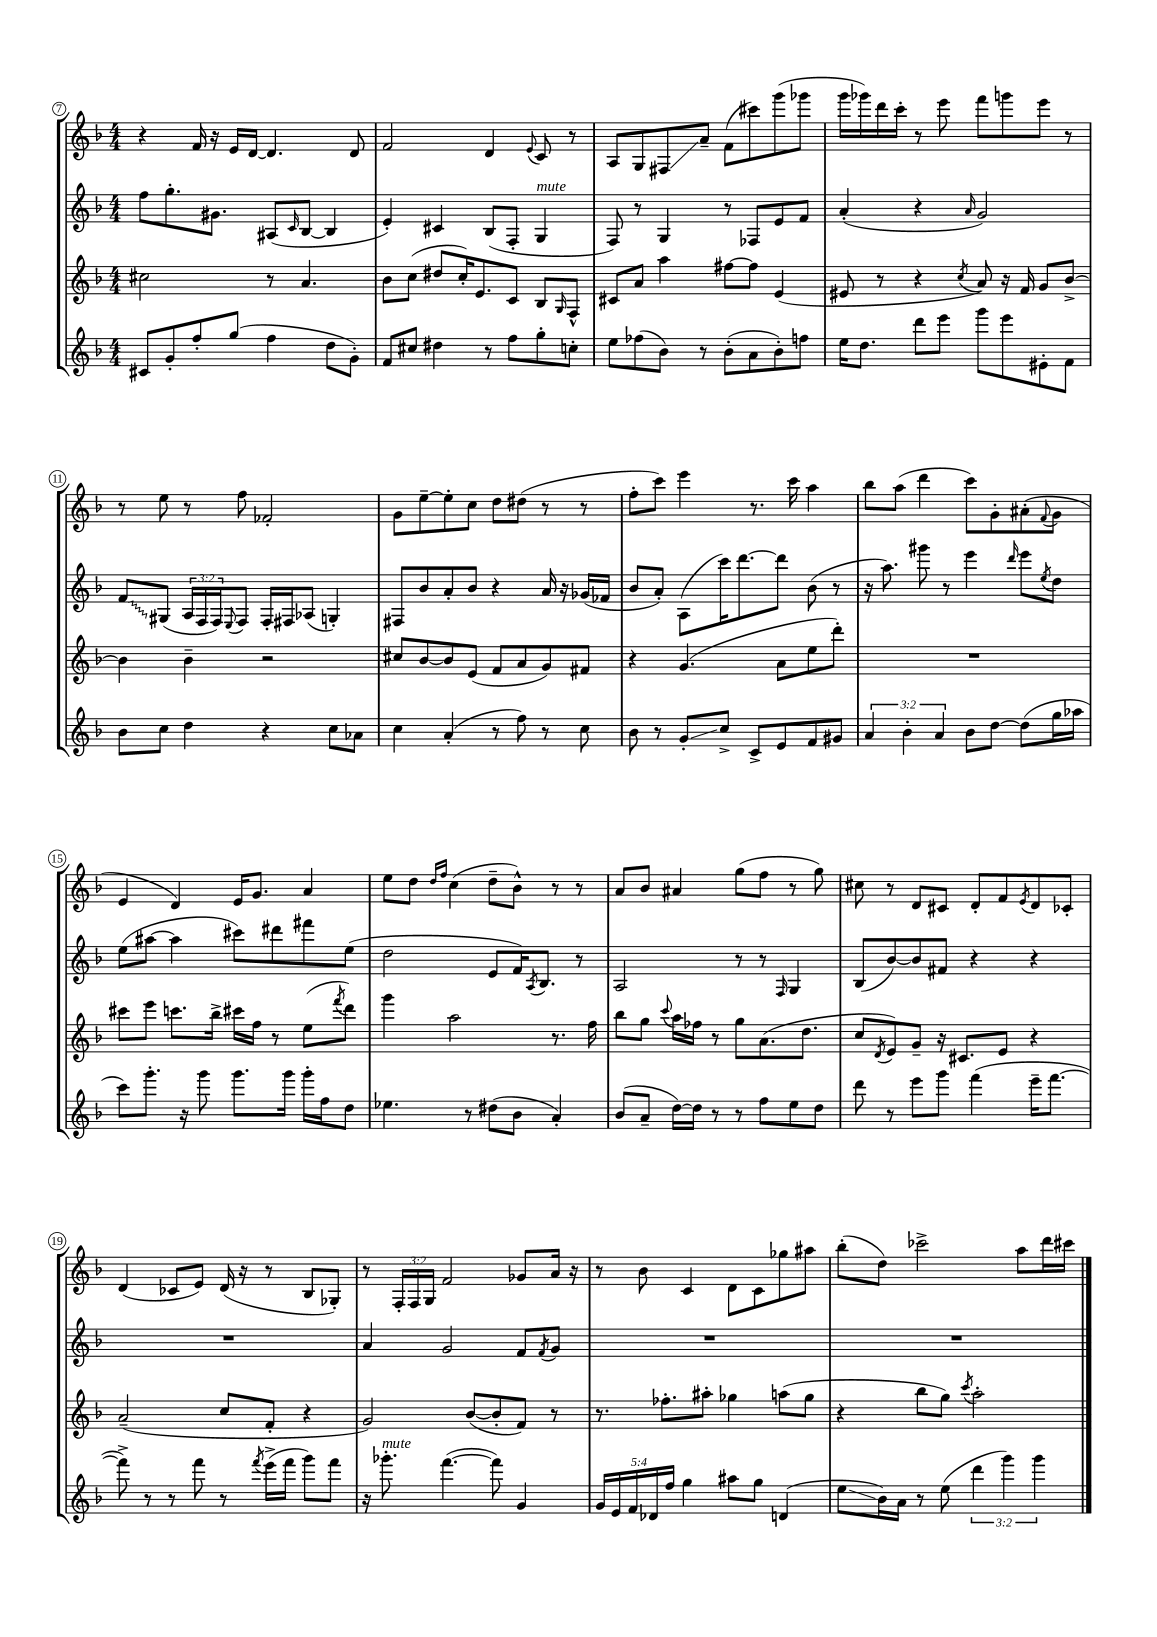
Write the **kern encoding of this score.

**kern	**kern	**kern	**kern
*staff4	*staff3	*staff2	*staff1
*clefG2	*clefG2	*clefG2	*clefG2
*k[b-]	*k[b-]	*k[b-]	*k[b-]
*M4/4	*M4/4	*M4/4	*M4/4
8c#	2cc#	8ff	4r
8g'	.	8.gg'	.
8ff'	.	.	16f
.	.	8.g#	16r
(8gg	.	.	16e
.	.	.	[16d
4ff	8r	(8A#	4.d]
.	.	16qqc	.
.	4.a	[8B-	.
8dd	.	4B-]	.
8g')	.	.	8d
=	=	=	=
8f	8b-	4e')	2f
8cc#	(8cc	.	.
4dd#	8dd#	4c#	.
.	16cc')	.	.
.	8.e	.	.
8r	.	(8B-	4d
8ff	8c	8F'	.
.	.	.	8qqe
8gg'	8B-	4G	8c
.	16qqG	.	.
8cc'	8F^^	.	8r
=	=	=	=
8ee	8c#	8F)	8A
(8ff-	8a	8r	8G
8b-)	4aa	4G	8F#
8r	.	.	8a~
(8b-'	[8ff#	8r	(8f
8a	8ff#]	8F-	8ccc#)
8b-')	(4e	8e	(8ggg
8ff	.	8f	8ggg-
=	=	=	=
16ee	8e#	(4a'	16ggg
8.dd	.	.	16ggg-)
.	8r	.	16ddd
.	.	.	16ccc'
8ddd	4r	4r	8r
8eee	.	.	8eee
.	8qcc	16qqa	.
8ggg	8a)	2g)	8fff
8eee	16r	.	8ggg
.	16f	.	.
8e#'	8g	.	8eee
8f	[8b-^	.	8r
=	=	=	=
8b-	4b-]	8f	8r
8cc	.	(8G#	8ee
4dd	4b-~	24A	8r
.	.	24F	.
.	.	24F)	.
.	.	8qqE	.
.	.	8F	8ff
4r	2r	16F'	2f-'
.	.	16F#	.
.	.	(8A-	.
8cc	.	4G')	.
8a-	.	.	.
=	=	=	=
4cc	8cc#	8F#	8g
.	[8b-	8b-	[8ee~
(4a'	8b-]	8a'	8ee']
.	(8e	8b-	8cc
8r	8f	4r	8dd
8ff)	8a	.	(8dd#
8r	8g)	16a	8r
.	.	16r	.
8cc	8f#	(16g-	8r
.	.	16f-	.
=	=	=	=
8b-	4r	8b-	8ff'
8r	.	8a')	8ccc)
8g'	(4.g	(8A	4eee
8cc^	.	16ccc)	.
.	.	[8.ddd	.
8c^	.	.	8.r
8e	8a	8ddd]	.
.	.	.	16ccc
8f	8ee	(8b-	4aa
8g#	8ddd')	8r	.
=	=	=	=
6a	1r	16r	8bb-
.	.	8.aa)	.
.	.	.	(8aa
6b-'	.	.	.
.	.	8ggg#	4ddd
6a	.	.	.
.	.	8r	.
8b-	.	4eee	8ccc)
[8dd	.	.	8g'
.	.	16qqddd	.
(8dd]	.	8eee	(8a#'
.	.	8qee	8qqf
16gg	.	8dd	8g
16aa-	.	.	.
=	=	=	=
8ccc)	8ccc#	(8ee	4e
8.ggg'	8eee	[8aa#	.
.	8.ccc	4aa#]	4d)
16r	.	.	.
8ggg	.	.	.
.	16bb-^	.	.
8.ggg	16ccc#	8ccc#)	16e
.	16ff	.	8.g
.	8r	8ddd#	.
16ggg	.	.	.
16ggg'	(8ee	8fff#	4a
16ff	.	.	.
.	8qfff	.	.
8dd	8ddd)	(8ee	.
=	=	=	=
4.ee-	4ggg	2dd	8ee
.	.	.	8dd
.	.	.	16qqdd
.	.	.	16qqff
.	2aa	.	(4cc
8r	.	.	.
(8dd#	.	8e	8dd~
8b-	.	16f)	8b-^^)
.	.	8qA	.
.	.	8.B-	.
4a')	8.r	.	8r
.	.	8r	8r
.	16ff	.	.
=	=	=	=
(8b-	8bb-	2A	8a
8a~	8gg	.	8b-
.	8qqccc	.	.
[16dd)	16aa	.	4a#
16dd]	16ff-	.	.
8r	8r	.	.
8r	8gg	8r	(8gg
8ff	(8.a	8r	8ff
.	.	16qqF	.
8ee	.	4G	8r
.	8.dd	.	.
8dd	.	.	8gg)
=	=	=	=
8ddd	8cc	(8B-	8cc#
.	8qd	.	.
8r	8e)	[8b-)	8r
8eee	8g~	8b-]	8d
8ggg	16r	8f#	8c#
.	8.c#	.	.
(4fff	.	4r	8d'
.	8e	.	8f
.	.	.	8qe
16eee~	4r	4r	8d
[8.fff	.	.	.
.	.	.	8c-'
=	=	=	=
8fff^])	(2a~	1r	(4d
8r	.	.	.
8r	.	.	8c-
8fff	.	.	8e)
8r	8cc	.	(16d
.	.	.	16r
8qfff	.	.	.
(16eee^	8f'	.	8r
16fff	.	.	.
8ggg)	4r	.	8B-
8fff	.	.	8G-')
=	=	=	=
16r	2g)	4a	8r
8.ggg-'	.	.	.
.	.	.	24F'
.	.	.	24F
.	.	.	24G
([4.fff	.	2g	2f
.	([8b-	.	.
8fff])	8b-']	.	.
4g	8f)	8f	8g-
.	.	8qf	.
.	8r	8g	16a
.	.	.	16r
=	=	=	=
20g	8.r	1r	8r
20e	.	.	.
20f	.	.	.
.	.	.	8b-
20d-	.	.	.
.	8.ff-'	.	.
20ff	.	.	.
4gg	.	.	4c
.	8aa#'	.	.
8aa#	4gg-	.	8d
8gg	.	.	8c
(4d	(8aa	.	8gg-
.	8gg-	.	8aa#
=	=	=	=
8ee	4r	1r	(8bb-'
16b-)	.	.	8dd)
16a	.	.	.
8r	8bb-	.	2ccc-^
(8ee	8gg)	.	.
.	8qccc	.	.
6ddd	2aa'	.	.
6ggg)	.	.	.
.	.	.	8aa
6ggg	.	.	.
.	.	.	16ddd
.	.	.	16ccc#
==	==	==	==
*-	*-	*-	*-
